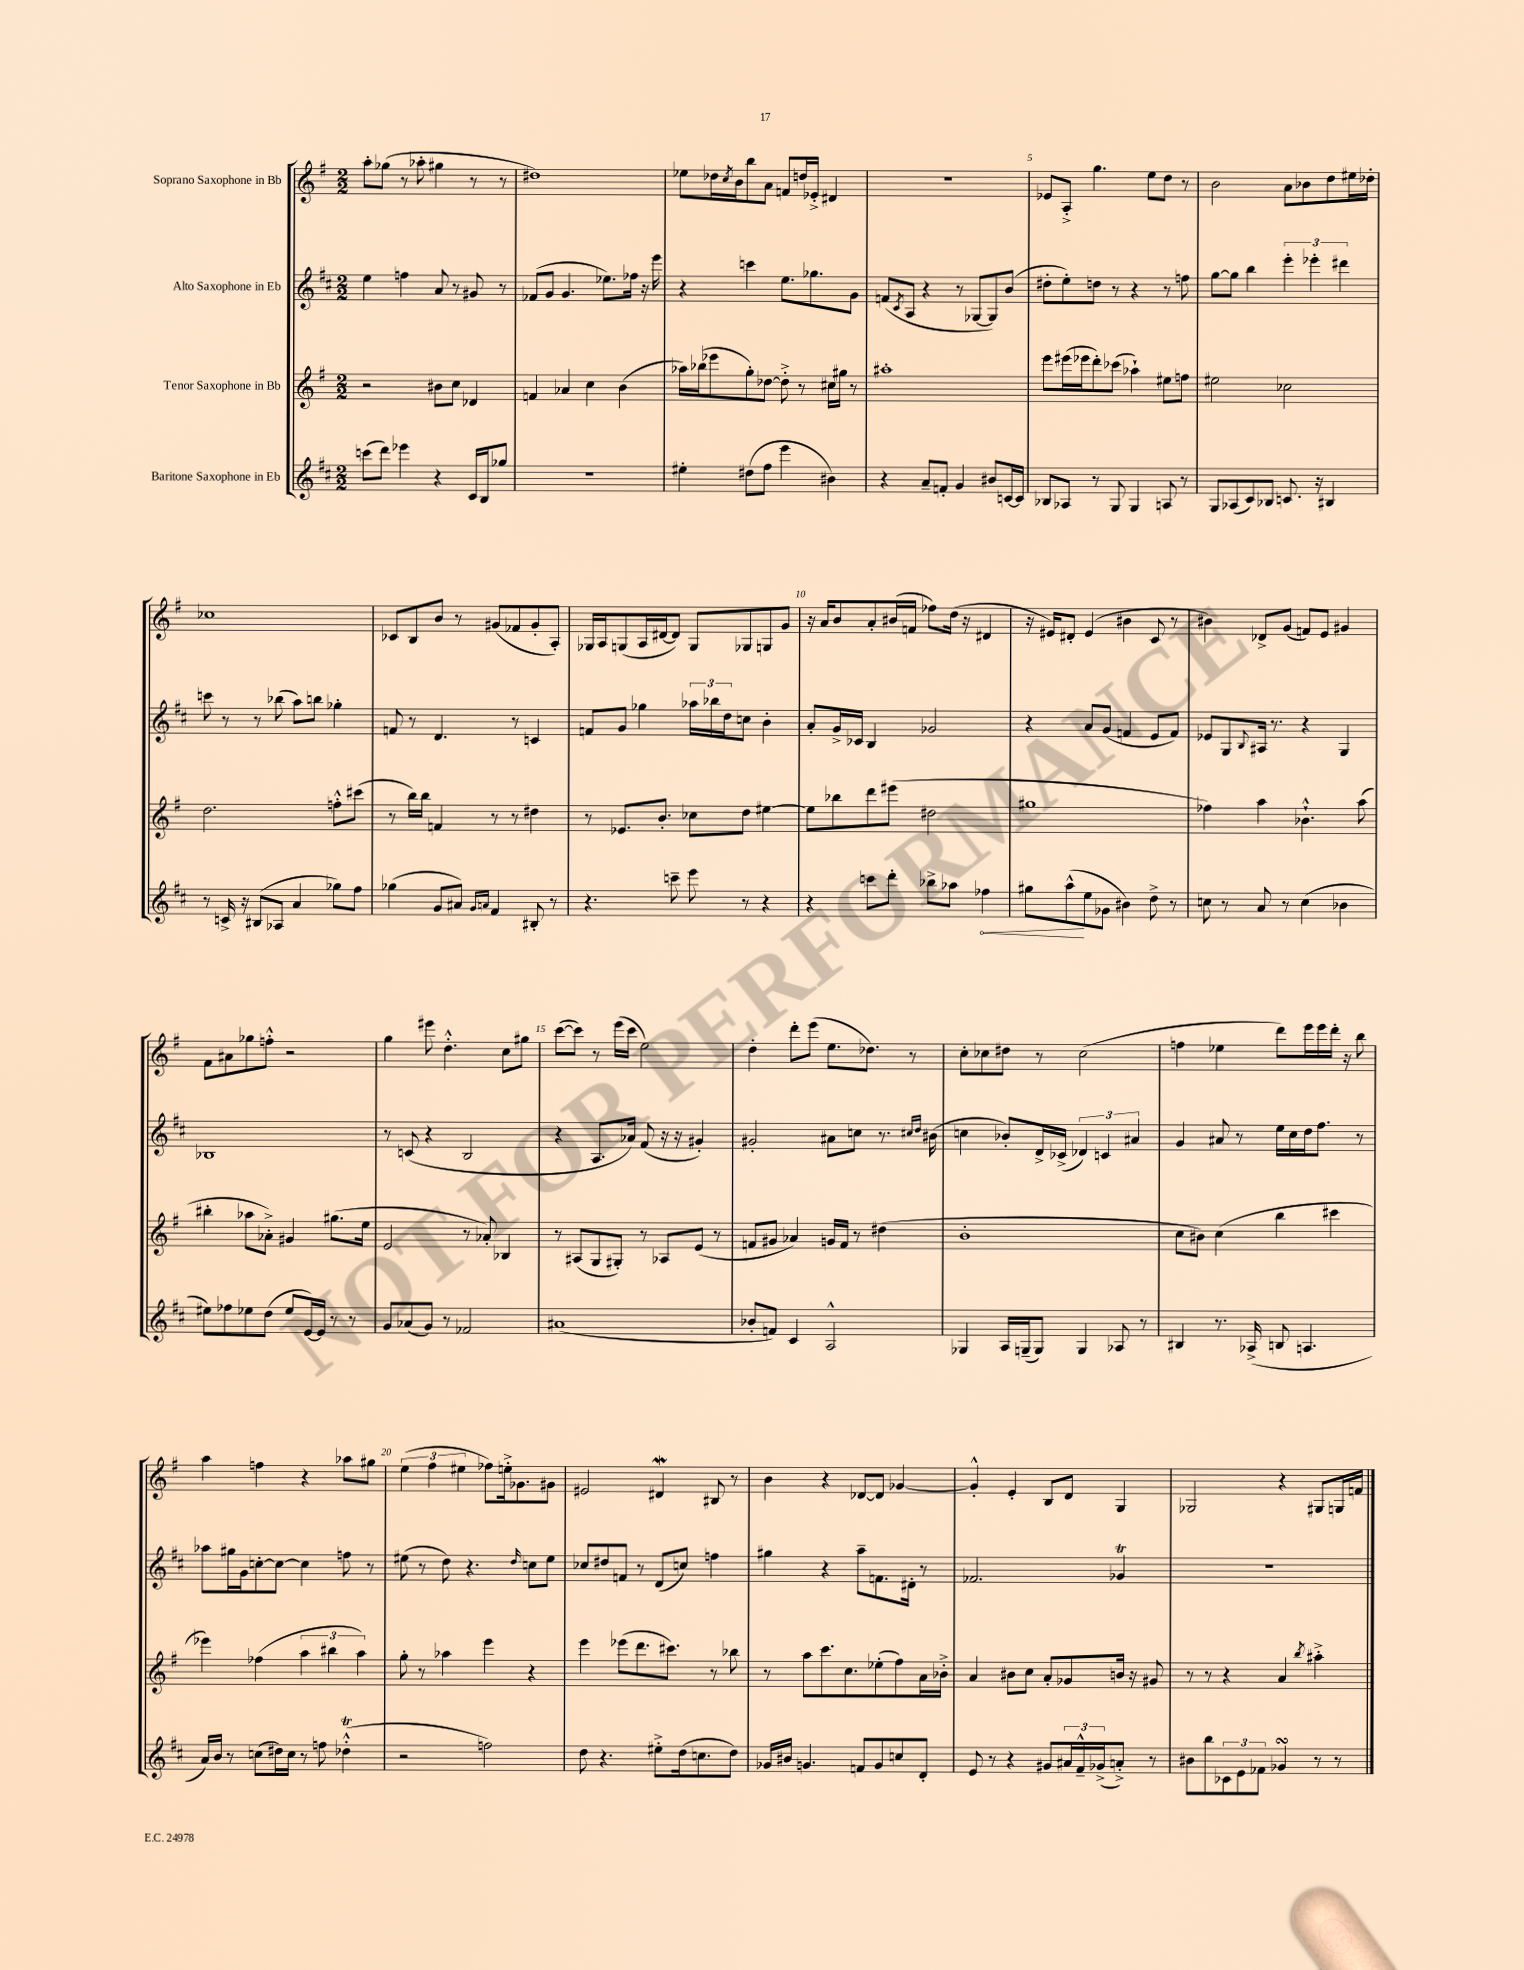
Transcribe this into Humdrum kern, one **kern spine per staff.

**kern	**kern	**kern	**kern
*staff4	*staff3	*staff2	*staff1
*clefG2	*clefG2	*clefG2	*clefG2
*k[f#c#]	*k[f#]	*k[f#c#]	*k[f#]
*M2/2	*M2/2	*M2/2	*M2/2
(8ccc	2r	4ee	8aa'
8ddd)	.	.	(8gg-
4eee-	.	4ff	8r
.	.	.	8aa-'
4r	8b#	8a	4gg#
.	8cc	8r	.
16c#	4d-	8g#	8r
16B	.	.	.
8gg-	.	8r	8r
=	=	=	=
1r	4f	(8f-	1dd#)
.	.	8g	.
.	4a-	4.g	.
.	4cc	.	.
.	.	8.ee-)	.
.	(4b	.	.
.	.	16ff-	.
.	.	16r	.
.	.	16eee	.
=	=	=	=
4ee#'	16aa-)	4r	8ee-
.	(16bb-	.	.
.	8eee-	.	16dd-
.	.	.	8qcc
.	.	.	16b
(8dd#	8gg')	4ccc	8bb
8ff#	[8dd-	.	8a
4eee	8dd-'^]	8.ee	8f
.	8r	.	16dd
.	.	8.gg-	16e-'^
4b#)	16cc#	.	4d#
.	16gg#	.	.
.	8r	8g	.
=	=	=	=
4r	1aa#'	(8f	1r
.	.	8qc#	.
.	.	8A	.
8a~	.	4r	.
8f'	.	.	.
4g	.	8r	.
.	.	[8G-	.
8b#	.	8G-])	.
[16c	.	(8b	.
16c]	.	.	.
=	=	=	=
8B-	8eee	8dd#'	8e-
8A-	(16eee#	8ee')	8A'^
.	16eee-	.	.
8r	8ddd')	8dd	4.gg
8G	(8ccc-	8r	.
4G	4aa-`)	4r	.
.	.	.	8ee
8A	8ee#	8r	8dd
8r	8ff	8ff	8r
=	=	=	=
8G	2ee#	[8gg	2b
(8A-	.	8gg]	.
8c#)	.	4bb	.
8B-	.	.	.
8.c	2cc-	6eee'	8a
.	.	.	8b-
.	.	6eee-'	.
16r	.	.	.
4B#	.	.	8dd
.	.	6ddd#	.
.	.	.	16ee#
.	.	.	16dd-'
=	=	=	=
8r	2.dd	8ccc	1cc-
16c^	.	8r	.
16r	.	.	.
(8B#	.	8r	.
8A-	.	(8bb-	.
4a	.	8aa)	.
.	.	8bb	.
8gg-)	8ff'^^	4gg-'	.
8ff#	(8ccc#	.	.
=	=	=	=
(4gg-	8r	8f	8c-
.	16bb)	8r	8B
.	16bb	.	.
8g	4f	4.d	8b
8a#)	.	.	8r
16qqg	.	.	.
16qqa	.	.	.
4f#	8r	.	(8g#
.	8r	8r	8f-
8B#'	4dd#	4c	8g#'
8r	.	.	8A')
=	=	=	=
4.r	8r	8f	16G-
.	.	.	16A
.	8.e-	8g	(8G
.	.	4gg-	16A
.	8.b'	.	[16d#
8ccc~	.	.	8d#])
8eee	8cc-	24aa-	8G
.	.	24bb-	.
.	.	24dd	.
8r	8dd	8cc	8G-
4r	[4ee#	4b'	8G
.	.	.	8g
=	=	=	=
4r	8ee#]	8a'	16r
.	.	.	16a
.	8bb-	16g^	8b
.	.	16c-	.
8ccc	8ddd	4B	8a'
8ddd'	(8eee#	.	(16b#
.	.	.	16f
8bb-^	2dd#	2g-	8ff-)
8aa-	.	.	(16dd
.	.	.	16r
4ff-	.	.	4d#
=	=	=	=
8gg#	1gg#	4r	16r
.	.	.	16e#)
(8aa^^	.	.	8d#'
8ee	.	8a	(4e#
8g-	.	(8g	.
4b#)	.	4f	4b#
8dd^	.	8e	8c
8r	.	8f)	8r
=	=	=	=
8cc	4ff-)	8e-	4b#)
8r	.	8G	.
.	.	8qqB	.
8a	4aa	16A#	8d-^
.	.	8.r	.
8r	.	.	(8g
(4cc	4.b-`^^	4r	8f)
.	.	.	8e
4b-	.	4G	4g#
.	(8aa	.	.
=	=	=	=
8ee#)	4bb#'	1B-	8f#
8ff-	.	.	8a#
8ee-	8aa-	.	8gg-
(8dd	8a-'^)	.	8ff'^^
8ee-	4g#	.	2r
[16e)	.	.	.
16e]	.	.	.
8r	(8.gg#	.	.
8r	.	.	.
.	16ee	.	.
=	=	=	=
8g	2e	8r	4gg
(8a-	.	(8c	.
8g)	.	4r	8eee#
8r	.	.	4.dd'^^
2f-	8r	2B	.
.	8a-')	.	.
.	4B-	.	8cc
.	.	.	8gg#
=	=	=	=
(1a#	8r	4r	([8ccc
.	(8A#	.	8ccc])
.	8G	8.A	8r
.	8G#')	.	(16eee
.	.	16a-)	16ccc
.	8r	(8f#	2ee)
.	8A-	16r	.
.	.	16r	.
.	(8e	4g#')	.
.	8r	.	.
=	=	=	=
8b-'	8f	2g#'	4dd'
8f)	8g#	.	.
4c#	4a-)	.	8ddd'
.	.	.	(8eee
2A^^	16g	8a#	8.ee
.	16f	.	.
.	8r	8cc	.
.	.	.	8.dd-)
.	(4dd#	8.r	.
.	.	.	8r
.	.	16qqcc#	.
.	.	16qqdd	.
.	.	(16b#	.
=	=	=	=
4G-	1b'	4cc	8cc'
.	.	.	8cc-
16A	.	8b-')	8dd#
(16G~	.	.	.
8G)	.	16d^	8r
.	.	(16c-^	.
4G	.	6d-)	(2cc-
.	.	6c	.
8A-	.	.	.
.	.	6a#	.
8r	.	.	.
=	=	=	=
4B#	8cc	4g	4ff
.	8b#)	.	.
8.r	(4cc	8a#	4ee-
.	.	8r	.
(16A-^	.	.	.
8B	4bb	16ee	8ddd)
.	.	16cc#	.
4.A	.	16dd	16eee
.	.	8.ff#	16eee
.	4ccc#	.	16ddd'
.	.	.	16r
.	.	8r	8bb
=	=	=	=
16a)	4eee-)	8aa-	4aa
16b	.	.	.
8r	.	16gg#	.
.	.	16g	.
(8cc	(4ff-	[8cc'	4ff
16dd#)	.	8cc_	.
16cc	.	.	.
8r	6aa	4cc]	4r
8ff	.	.	.
.	6bb#	.	.
(4dd-'^^	.	8ff	8aa-
.	6aa)	.	.
.	.	8r	8gg#
=	=	=	=
2r	8gg'	(8ee#	(6ee
.	8r	8r	.
.	.	.	6ff#
.	4aa-	8dd)	.
.	.	.	6ee#
.	.	4.r	.
2ff)	4eee	.	8ff-)
.	.	.	16ee'^
.	.	.	8.g-
.	.	16qqdd	.
.	4r	8cc	.
.	.	8ee#	8g#
=	=	=	=
8dd	4eee	8cc-	2e#
4.r	.	8dd#	.
.	(8eee-	8f	.
.	8.ddd	8r	.
8ee#'^	.	(8d	4d#
.	8.ccc#)	.	.
(16dd	.	8cc)	.
8.cc	.	.	.
.	8r	4ff	8B#
8dd)	8bb-	.	8r
=	=	=	=
16g-	8r	4gg#	4b
16b#	.	.	.
4.g	8aa	.	.
.	8.ccc	4r	4r
.	8.cc	.	.
8f	.	8aa~	[8d-
8g	(8ee-'	8.f	8d-]
8cc	8ff#)	.	[4g-
.	.	16d#'	.
8d'	16a	8r	.
.	16b-'^	.	.
=	=	=	=
8e	4a	2.f-	4g-'^^]
8r	.	.	.
4r	8b#	.	4e'
.	8cc	.	.
8g#	8a'	.	8B
24a#	8g-	.	8d
24f#~^^	.	.	.
(24g-^	.	.	.
8a'^)	16b	4g-	4G
.	16r	.	.
8r	8g#	.	.
=	=	=	=
8b#	8r	1r	2G-
8bb	8r	.	.
12c-	4r	.	.
12e	.	.	.
12f-	.	.	.
4g-	4a	.	4r
.	8qbb	.	.
8r	4aa#'^	.	8G#
8r	.	.	16G
.	.	.	16f
==	==	==	==
*-	*-	*-	*-
